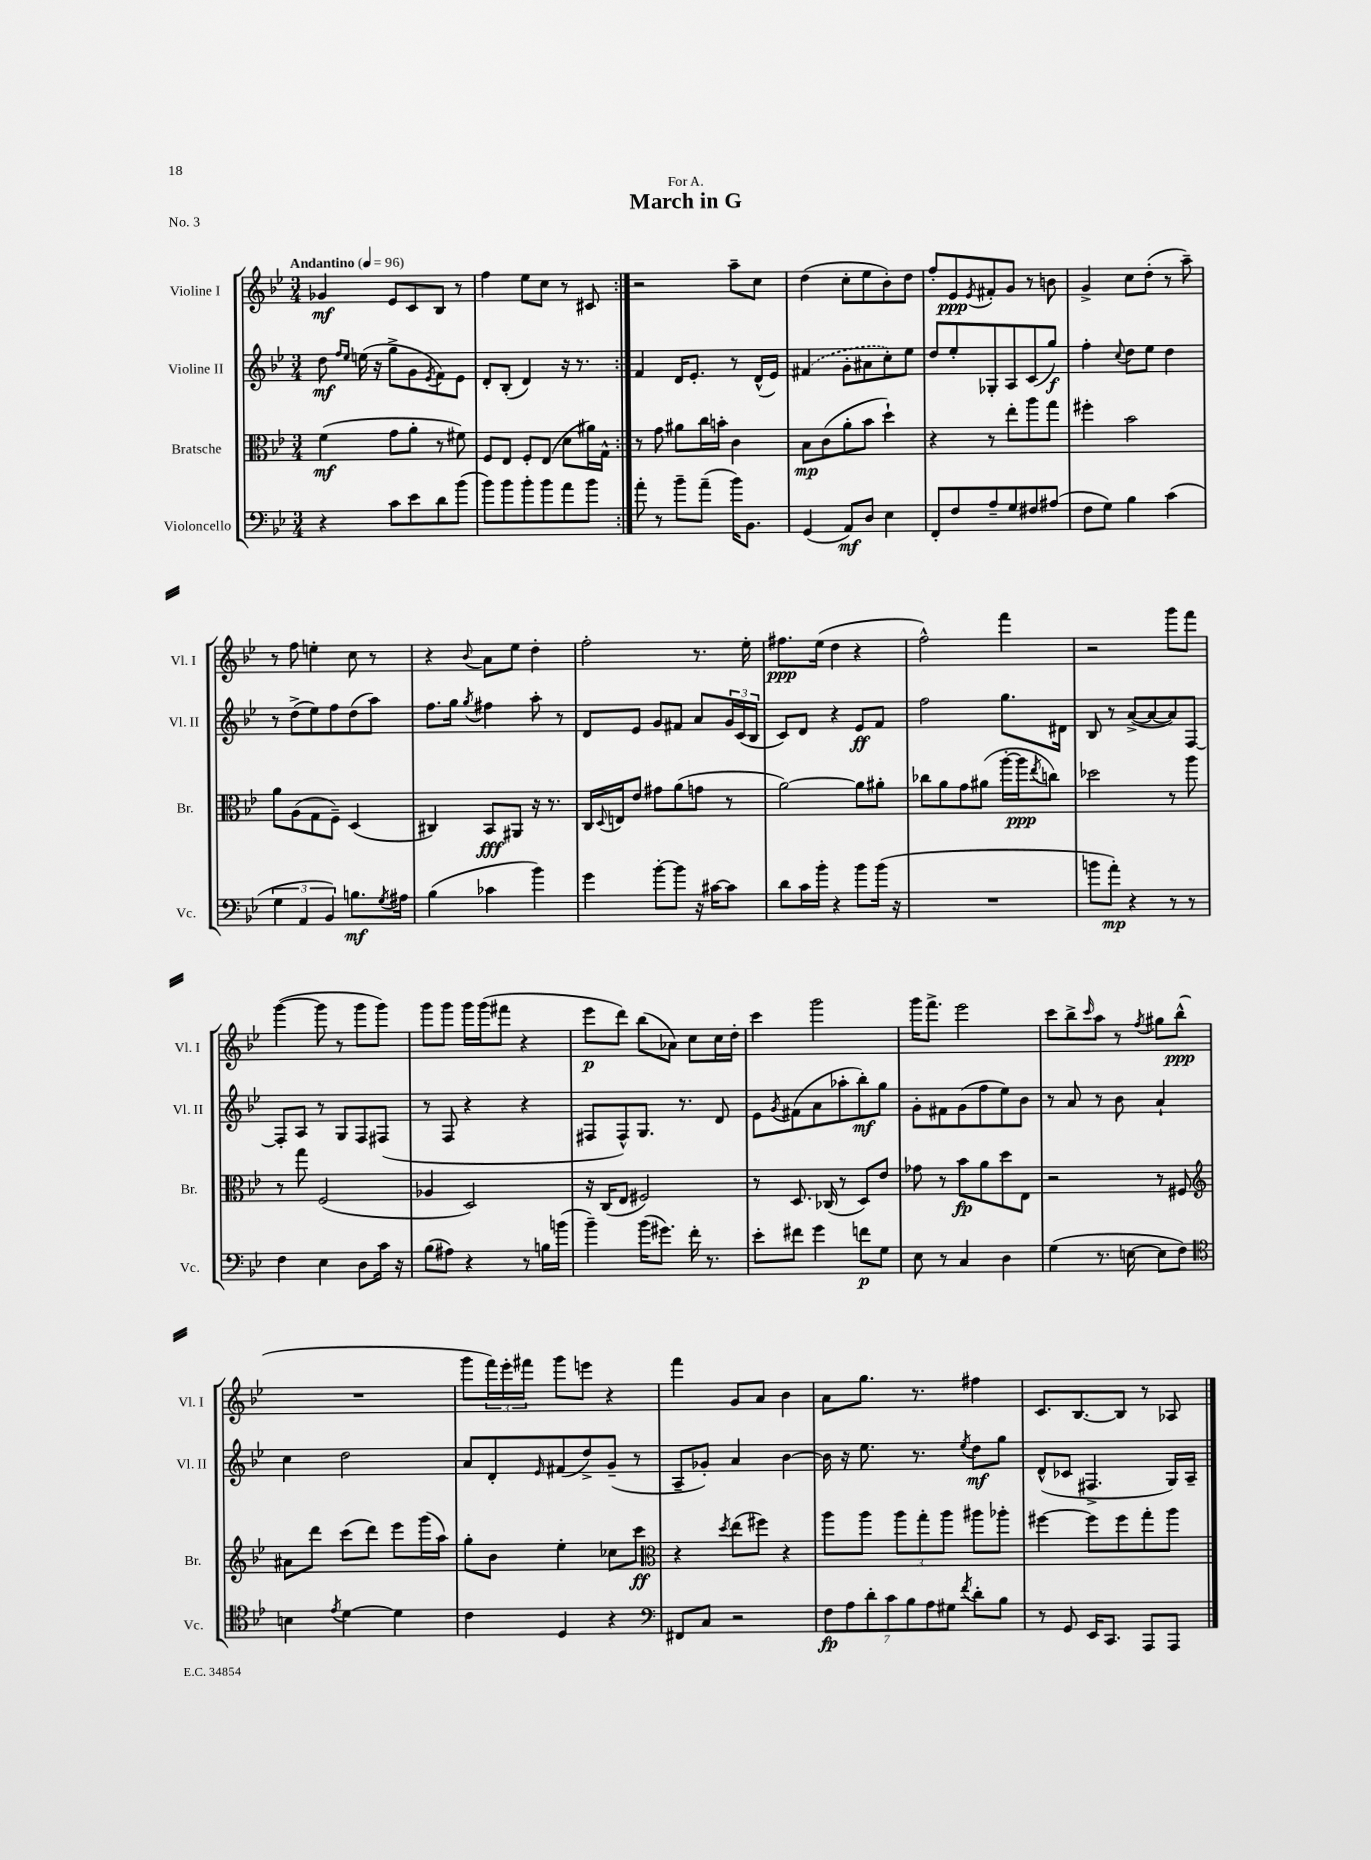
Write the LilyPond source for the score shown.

\header { title = "March in G" dedication = "For A." piece = "No. 3" }
<<
\new StaffGroup <<
\new Staff = "s0" \with { instrumentName = "Violine I" shortInstrumentName = "Vl. I" } {
    \clef treble \key bes \major \numericTimeSignature \time 3/4 \tempo "Andantino" 4 = 96
    \repeat volta 2 { ges'4\mf ees'8 c'8 bes8 r8 |
    f''4 ees''8 c''8 r8 cis'8 | }
    r2 a''8-- c''8 |
    d''4( c''8-. ees''8 bes'8-.) d''8 |
    f''8-. ees'8\ppp \acciaccatura { ees'8 } fis'8-. g'8 r8 b'8 |
    g'4-> c''8 d''8-.( r8 a''8--) |
    r8 f''8 e''4-. c''8 r8 |
    r4 \appoggiatura { bes'8 } a'8 ees''8 d''4-. |
    f''2-. r8. ees''16-. |
    fis''8.\ppp ees''16( d''4 r4 |
    f''2-^) f'''4 |
    r2 g'''8 f'''8 |
    g'''4~( g'''8 r8 g'''8 g'''8) |
    g'''8 g'''8 g'''16 g'''16( fis'''8 r4 |
    ees'''8\p d'''8) bes''8( aes'8) c''8 c''16 d''16-. |
    c'''4 g'''2 |
    g'''16 f'''8.-> ees'''2 |
    c'''8 bes''8-> \grace { c'''16 } a''8 r8 \acciaccatura { f''8 } gis''8 bes''8-^\ppp( |
    R2. |
    g'''8 \tuplet 3/2 { f'''16) ees'''16-. fis'''16 } g'''8 e'''8 r4 |
    f'''4 g'8 a'8 bes'4 |
    a'8 g''8. r8. fis''4 |
    c'8. bes8.~ bes8 r8 aes8 \bar "|." |
}
\new Staff = "s1" \with { instrumentName = "Violine II" shortInstrumentName = "Vl. II" } {
    \clef treble \key bes \major \numericTimeSignature \time 3/4
    \repeat volta 2 { d''8\mf \grace { f''16 ees''16 } e''16( r16 g''8-> g'8 \acciaccatura { ees'8 } f'8) ees'8 |
    d'8-. bes8-.( d'4) r16 r8. | }
    f'4 d'16 ees'8.-. r8 d'16-^( ees'16) |
    \once \slurDashed fis'4( g'8-. ais'8 c''8-.) ees''8 |
    d''8 ees''8-. ges8-. a8 c'8( g''8\f) |
    f''4-. \appoggiatura { c''8 } d''8 ees''8 d''4 |
    r8 d''8->( ees''8) f''8 d''8( a''8) |
    f''8. g''16 \acciaccatura { g''8 } fis''4 a''8-. r8 |
    d'8 ees'8 g'8 fis'8 a'8 \tuplet 3/2 { g'16 c'16( bes16 } |
    c'8) d'8 r4 ees'8\ff f'8 |
    f''2 g''8. dis'16 |
    bes8 r8 a'8~->( a'8~ a'8) f8~ |
    f8-. a8 r8 g8 f8 fis8( |
    r8 f8 r4 r4 |
    fis8 fis8-^) g8. r8. d'8 |
    ees'8 \acciaccatura { g'8 } fis'8( a'8 aes''8-. bes''8-.\mf) g''8 |
    g'8-. fis'8 g'8( f''8 ees''8) bes'8 |
    r8 a'8 r8 bes'8 a'4-! |
    c''4 d''2 |
    a'8 d'8-. \grace { ees'16 } fis'8( d''8->) g'8--( r8 |
    a8-- ges'8-.) a'4 bes'4~ |
    bes'16 r16 ees''8. r8. \acciaccatura { ees''8 } d''8\mf g''8 |
    d'8-^( ces'8 fis4.-> g16) a16-- \bar "|." |
}
\new Staff = "s2" \with { instrumentName = "Bratsche" shortInstrumentName = "Br." } {
    \clef alto \key bes \major \numericTimeSignature \time 3/4
    \repeat volta 2 { f'4\mf( g'8 a'8-. r8 fis'8) |
    f8 ees8 f8-. ees8( d'8 ais'16) g16-^ | }
    r8 g'8 ais'8 c''16 b'16-. c'4 |
    bes8\mp c'8( a'8-. bes'8 d''4-!) |
    r4 r8 ees''8-. a''8 g''8 |
    fis''4-. bes'2 |
    a'8 a8( g8 f8--) d4( |
    cis4) bes,8\fff ais,8 r16 r8. |
    c16 \appoggiatura { d8 } e16 ees'8 gis'8 a'8( g'8 r8 |
    a'2~) a'8 ais'8-. |
    ces''8 a'8 g'8 ais'8( a''16~-. a''16\ppp \acciaccatura { ees''8 } c''8) |
    des''2 r8 a''8 |
    r8 g''8 f2( |
    aes4 d2) |
    r16 c16( ees8 fis2) |
    r8 d8. ces16( r8 d8) ees'8 |
    ges'8 r8 bes'8\fp a'8 d''8 ees8 |
    r2 r8 fis8 |
    \clef treble ais'8 d'''8 c'''8( d'''8) ees'''8 g'''16( a''16) |
    g''8-. bes'8 ees''4-. ces''8 c'''8\ff |
    \clef alto r4 \acciaccatura { d''8 } ees''8( fis''8) r4 |
    a''8 a''8 \tuplet 3/2 { a''8 g''8-. a''8 } ais''8 aes''8-. |
    fis''4~ fis''8 fis''8 g''8-. a''8 \bar "|." |
}
\new Staff = "s3" \with { instrumentName = "Violoncello" shortInstrumentName = "Vc." } {
    \clef bass \key bes \major \numericTimeSignature \time 3/4
    \repeat volta 2 { r4 c'8 ees'8 d'8 bes'8( |
    bes'8) bes'8 bes'8-. bes'8 a'8 bes'8 | }
    a'8-. r8 bes'8-- a'8--( bes'16) bes,8. |
    g,4( a,8\mf) d8 ees4 |
    f,8-. f8 a8-- g8 fis8 ais8( |
    f8 g8) bes4 c'4( |
    \tuplet 3/2 { g4 a,4 bes,4) } b8.\mf \acciaccatura { g8 } ais16 |
    bes4( ces'4 bes'4) |
    g'4 bes'8~-. bes'8 r16 cis'16~ cis'8 |
    d'8 c'16 bes'16-. r4 bes'8 bes'16( r16 |
    R2. |
    b'8 a'8-.\mp) r4 r8 r8 |
    f4 ees4 d8 c'16 r16 |
    bes8( ais8) r4 r8 b16 b'16( |
    bes'4--) bes'16( gis'8.) f'16-. r8. |
    ees'8-. fis'8 g'4 f'8\p g8 |
    ees8 r8 c4 d4 |
    g4( r8. e16~ e8 f8) |
    \clef tenor b4 \acciaccatura { ees'8 } d'4~ d'4 |
    c'4 d4 r4 |
    \clef bass fis,8 c8 r2 |
    \tuplet 7/4 { f8\fp a8 d'8-. c'8 bes8 a8 gis8 } \acciaccatura { f'8 } d'8-. bes8 |
    r8 g,8 ees,16 c,8. a,,8 a,,8 \bar "|." |
}
>>
>>
\layout { \context { \Score \remove "Bar_number_engraver" } }
